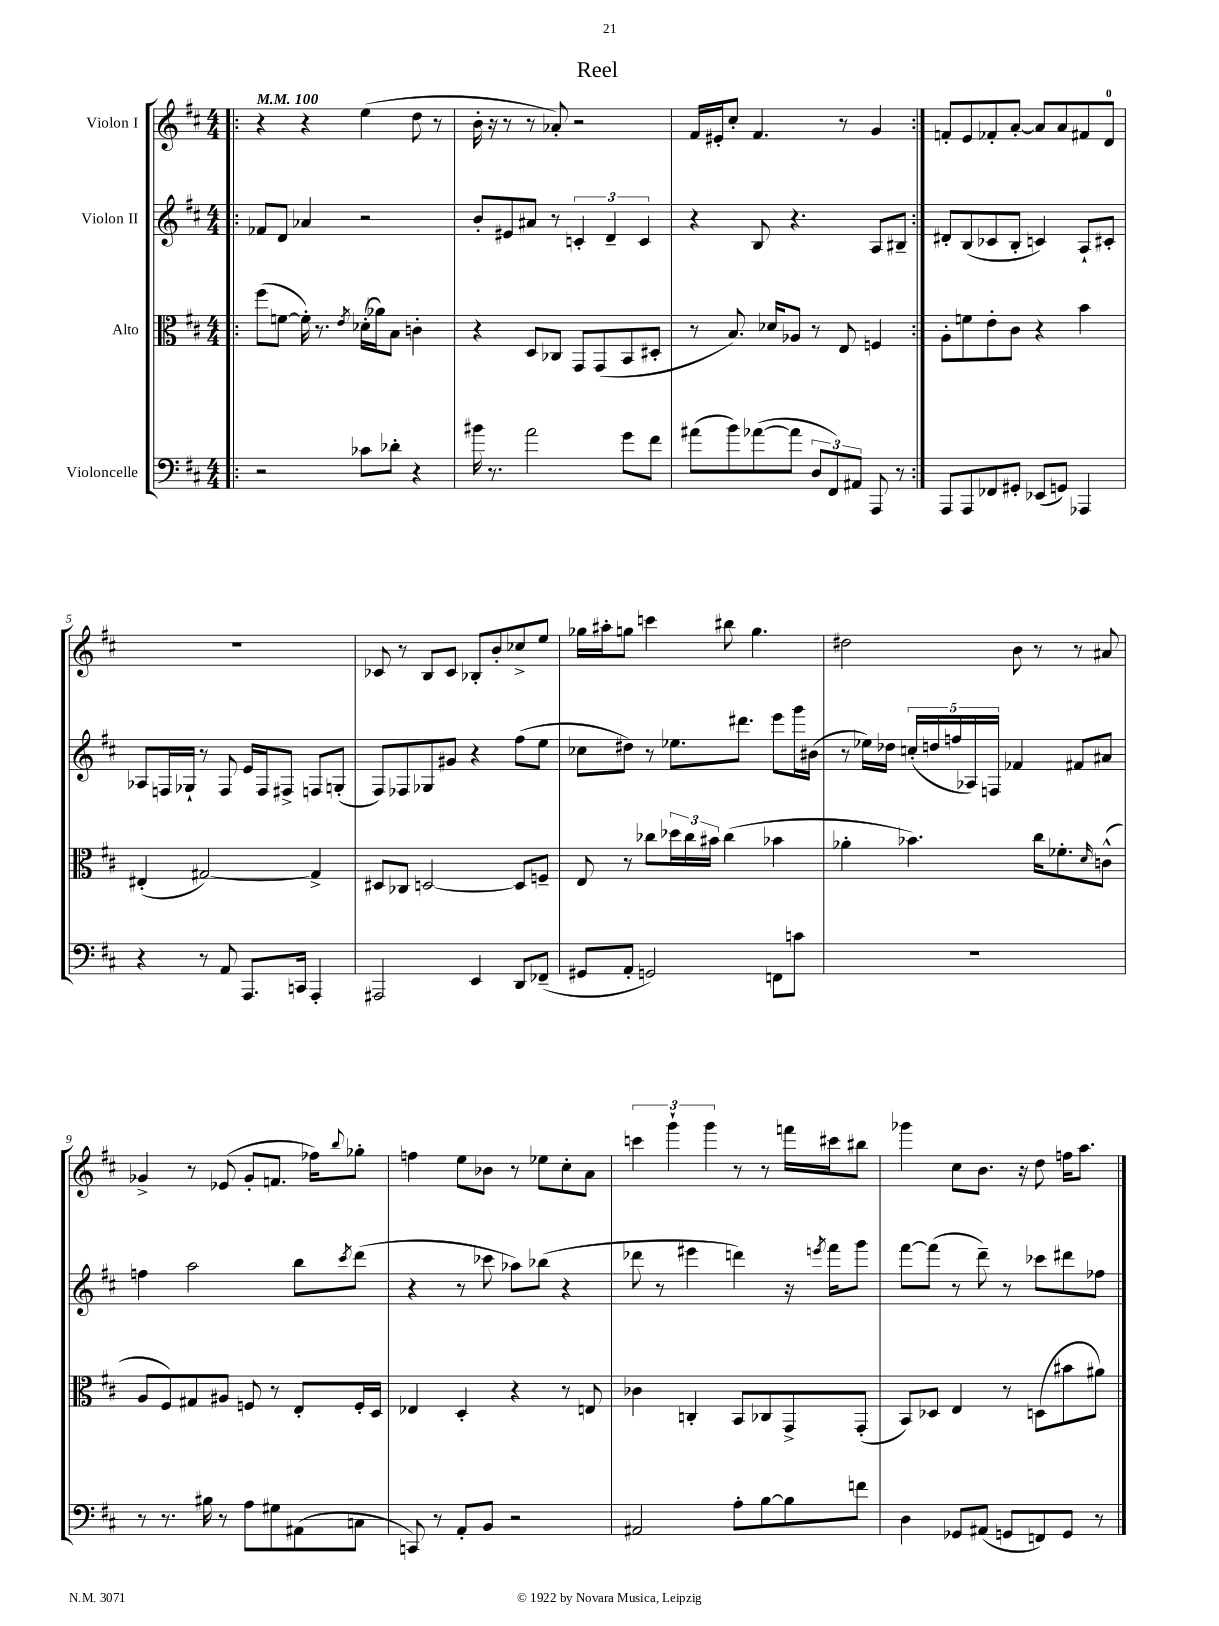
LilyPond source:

\header { title = "Reel" }
<<
\new StaffGroup <<
\new Staff = "s0" \with { instrumentName = "Violon I" } {
    \clef treble \key d \major \numericTimeSignature \time 4/4 \tempo 4 = 100
    \repeat volta 2 { \bar ".|:" r4 r4 e''4( d''8 r8 |
    b'16-. r16 r8 r8 aes'8-.) r2 |
    fis'16 eis'16-. cis''8-. fis'4. r8 g'4 | }
    f'8-. e'8 fes'8-. a'8~-. a'8 a'8 fis'8 d'8-0 |
    R1 |
    ces'8 r8 b8 ces'8 bes8-. b'8-. ces''8-> e''8 |
    ges''16 ais''16-. g''8 c'''4 bis''8 g''4. |
    dis''2 b'8 r8 r8 ais'8 |
    ges'4-> r8 ees'8( ges'8-. f'8. fes''16) \appoggiatura { b''8 } ges''8-. |
    f''4 e''8 bes'8 r8 ees''8 cis''8-. a'8 |
    \tuplet 3/2 { c'''4 g'''4-! g'''4 } r8 r8 f'''16 cis'''16 bis''8 |
    ges'''4 cis''8 b'8. r16 d''8 f''16 a''8. \bar "|." |
}
\new Staff = "s1" \with { instrumentName = "Violon II" } {
    \clef treble \key d \major \numericTimeSignature \time 4/4
    \repeat volta 2 { \bar ".|:" fes'8 d'8 aes'4 r2 |
    b'8-. eis'8 ais'8 r8 \tuplet 3/2 { c'4-. d'4-- c'4 } |
    r4 b8 r4. a8 bis8-- | }
    dis'8-. b8( ces'8 b8-. c'4) a8-! cis'8-. |
    aes8 f16 ges16-! r8 f8 e'16 f16 fis8-> f8 g8-.( |
    fis8) fes8 ges8 gis'8 r4 fis''8( e''8 |
    ces''8 dis''8) r8 ees''8. dis'''8. e'''8 g'''16 bis'16( |
    r8 ees''16) des''16 \tuplet 5/4 { c''16-.( d''16 f''16 aes16) f16 } fes'4 fis'8 ais'8 |
    f''4 a''2 b''8 \acciaccatura { cis'''8 } d'''8( |
    r4 r8 ces'''8 aes''8) bes''8( r4 |
    des'''8 r8 eis'''4 d'''4) r16 \acciaccatura { e'''8 } fis'''16 g'''8 |
    fis'''8~ fis'''8( r8 d'''8--) r8 ces'''8 dis'''8 fes''8 \bar "|." |
}
\new Staff = "s2" \with { instrumentName = "Alto" } {
    \clef alto \key d \major \numericTimeSignature \time 4/4
    \repeat volta 2 { \bar ".|:" fis''8( f'8~ f'16-.) r8. \acciaccatura { e'8 } des'16-.( aes'16) b8 c'4-. |
    r4 d8 ces8 g,8 g,8( b,8 dis8-. |
    r8 b8.) des'16 aes8 r8 e8 f4 | }
    a8-. f'8 e'8-. cis'8 r4 b'4 |
    eis4-.( gis2~) gis4-> |
    dis8 ces8 d2~ d8 f8-- |
    e8 r8 ces''8 \tuplet 3/2 { des''16 ces''16 bis'16 } ces''4( bes'4 |
    aes'4-. bes'4.) cis''16 fes'8.-. \grace { d'16 } c'8-^( |
    a8 fis8) gis8 ais8 f8 r8 e8-. f16-. d16 |
    ees4 d4-. r4 r8 e8 |
    ces'4 c4-. b,8 ces8 g,8-> g,8-.( |
    b,8) des8 e4 r8 d8( bis'8 ais'8) \bar "|." |
}
\new Staff = "s3" \with { instrumentName = "Violoncelle" } {
    \clef bass \key d \major \numericTimeSignature \time 4/4
    \repeat volta 2 { \bar ".|:" r2 ces'8 des'8-. r4 |
    bis'16 r8. a'2 g'8 fis'8 |
    ais'8( b'8) aes'8~( aes'8 \tuplet 3/2 { d8 fis,8) ais,8 } a,,8 r8 | }
    a,,8 a,,8 fes,8 gis,8-. ees,8( g,8) aes,,4 |
    r4 r8 a,8 a,,8. c,16 a,,4-. |
    ais,,2 e,4 d,8 fes,8--( |
    gis,8 a,8-. g,2) f,8 c'8 |
    R1 |
    r8 r8. bis16 r8 a8 gis8 ais,8( c8 |
    c,8) r8 a,8-. b,8 r2 |
    ais,2 a8-. b8~ b8 f'8 |
    d4 ges,8 ais,8( g,8 f,8) g,8 r8 \bar "|." |
}
>>
>>
